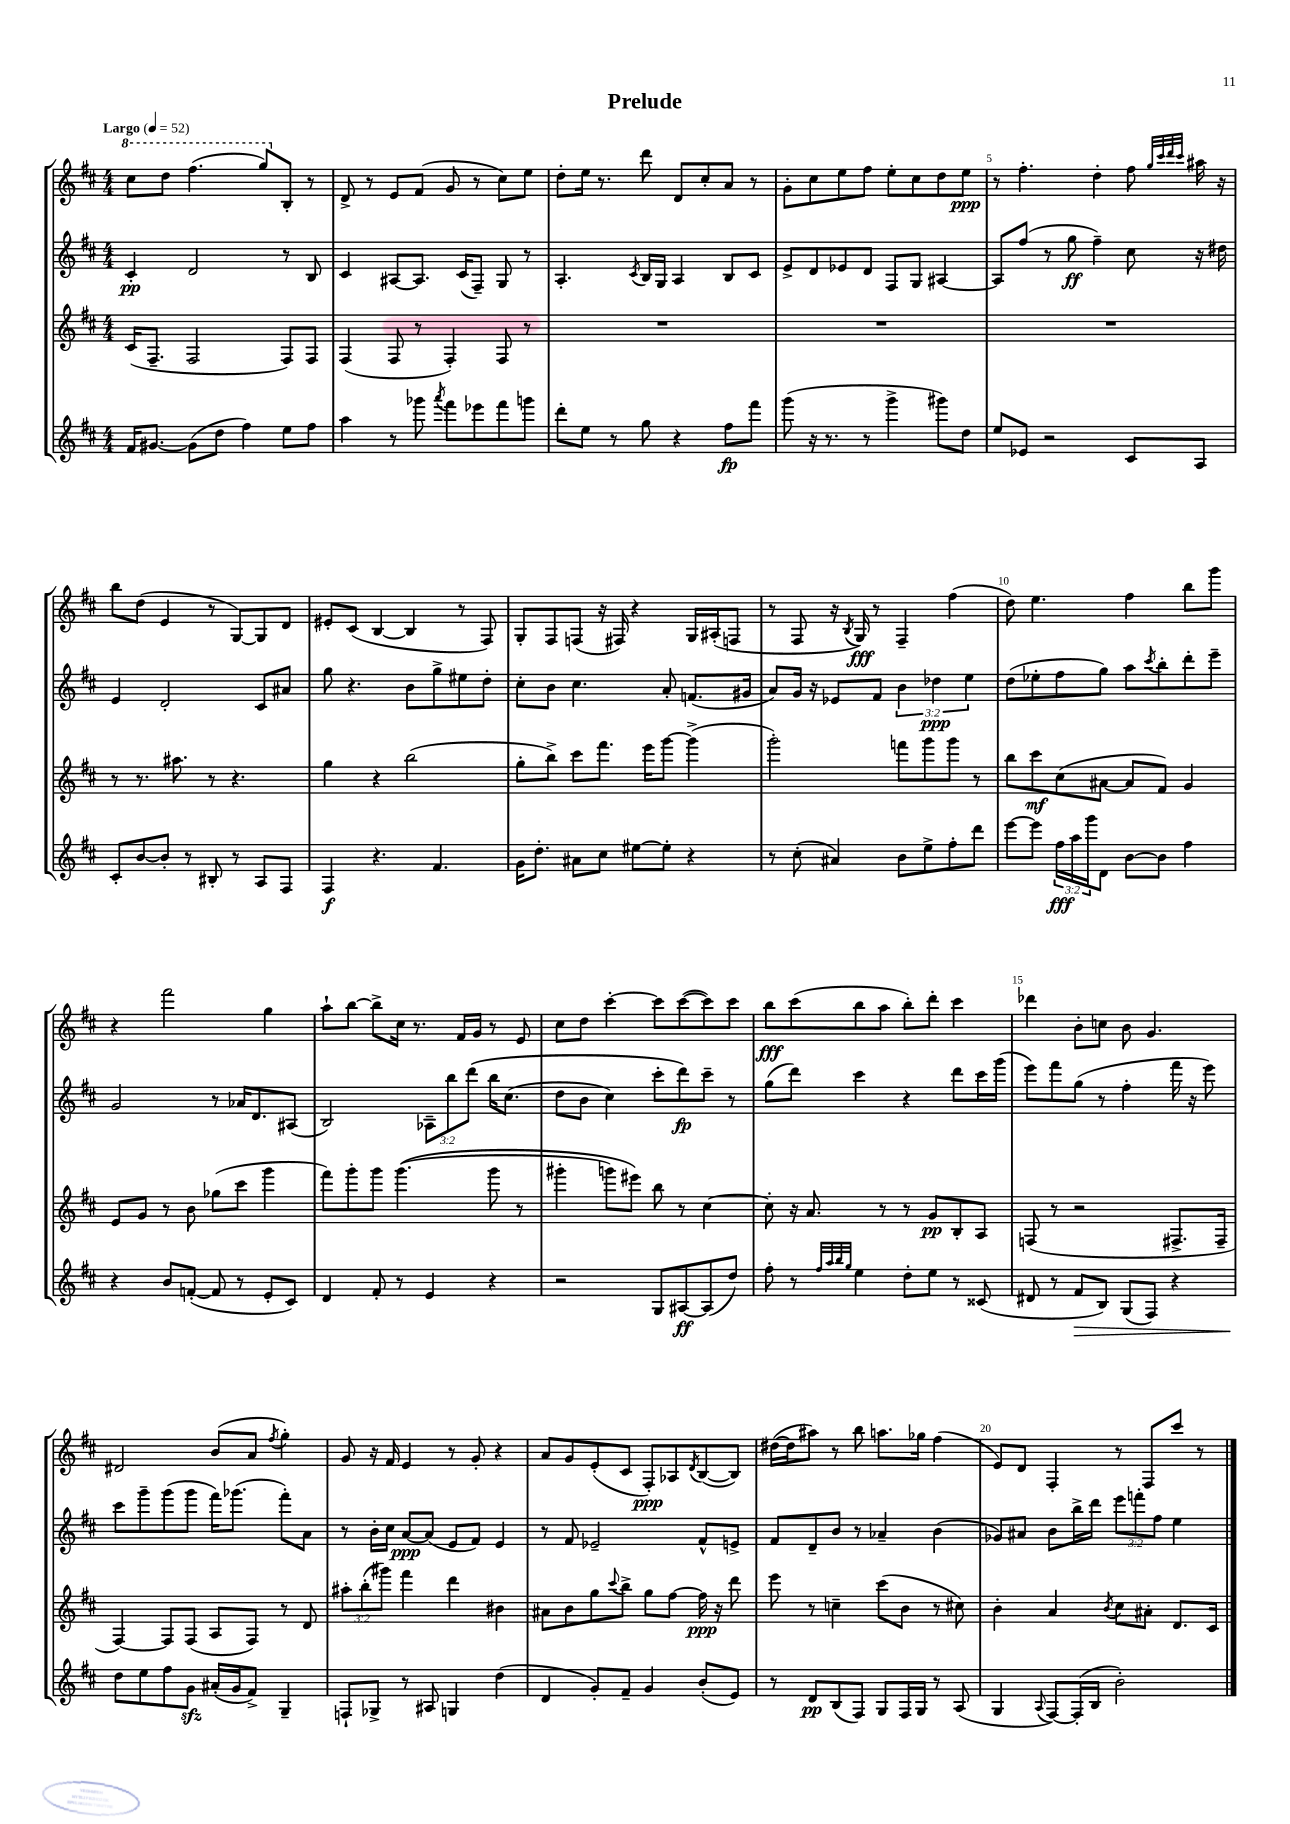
\header { title = "Prelude" }
<<
\new StaffGroup <<
\new Staff = "s0" {
    \clef treble \key d \major \numericTimeSignature \time 4/4 \tempo "Largo" 4 = 52
    \ottava #1 cis'''8 d'''8 fis'''4.( g'''8) \ottava #0 b8-. r8 |
    d'8-> r8 e'8 fis'8( g'8 r8 cis''8) e''8 |
    d''8-. e''16 r8. d'''8 d'8 cis''8-. a'8 r8 |
    g'8-. cis''8 e''8 fis''8 e''8-. cis''8 d''8 e''8\ppp |
    r8 fis''4.-. d''4-. fis''8 \grace { g''32 cis'''32 d'''32 cis'''32 } ais''16 r16 |
    b''8 d''8( e'4 r8 g8~) g8 d'8 |
    eis'8-. cis'8( b4~ b4 r8 fis8) |
    g8-. fis8 f8( r16 fis16) r4 g16 ais16-.( f8 |
    r8 fis8 r16 \acciaccatura { b8 } g16\fff) r8 fis4-- fis''4( |
    d''8) e''4. fis''4 b''8 g'''8 |
    r4 fis'''2 g''4 |
    a''8-! b''8~ b''8-> cis''16 r8. fis'16 g'16 r8 e'8 |
    cis''8 d''8 cis'''4~-. cis'''8 cis'''8~( cis'''8) cis'''8 |
    b''8\fff cis'''8( b''8 a''8 b''8-.) d'''8-. cis'''4 |
    des'''4 b'8-. c''8 b'8 g'4. |
    dis'2 b'8( a'8 \acciaccatura { fis''8 } g''4-.) |
    g'8 r16 fis'16 e'4 r8 g'8-. r4 |
    a'8 g'8 e'8-.( cis'8 fis8-.\ppp) aes8 \acciaccatura { d'8 } b8~( b8) |
    dis''16~( dis''16 ais''8) r8 b''8 a''8. ges''16 fis''4( |
    e'8) d'8 fis4-. r8 fis8 cis'''8 r8 \bar "|." |
}
\new Staff = "s1" {
    \clef treble \key d \major \numericTimeSignature \time 4/4 \override Staff.TupletNumber.text = #tuplet-number::calc-fraction-text
    cis'4-.\pp d'2 r8 b8 |
    cis'4 ais8~ ais8. cis'16( fis8--) g8 r8 |
    a4.-. \acciaccatura { cis'8 } b16 g16 a4 b8 cis'8 |
    e'8-> d'8 ees'8 d'8 fis8 g8 ais4~ |
    ais8 fis''8( r8 g''8\ff fis''4--) cis''8 r16 dis''16 |
    e'4 d'2-. cis'8 ais'8 |
    g''8 r4. b'8 g''8-> eis''8 d''8-. |
    cis''8-. b'8 cis''4. a'8-. f'8.( gis'16 |
    a'8) g'16 r16 ees'8 fis'8 \tuplet 3/2 { b'4 des''4\ppp e''4 } |
    d''8( ees''8-. fis''8 g''8) a''8 \acciaccatura { cis'''8 } b''8-. d'''8-. e'''8-- |
    g'2 r8 aes'16 d'8. ais8( |
    b2) \tuplet 3/2 { aes8-- b''8 d'''8\( } b''16 cis''8.( |
    d''8 b'8 cis''4) cis'''8-. d'''8\fp\) cis'''8-- r8 |
    g''8( d'''8) cis'''4 r4 d'''8 cis'''16 g'''16( |
    e'''8) fis'''8 g''8( r8 fis''4-. fis'''16 r16 e'''8) |
    cis'''8 g'''8-- g'''8( g'''8 fis'''16) ges'''8.( fis'''8-.) a'8 |
    r8 b'16-. cis''16 a'8~\ppp a'8( e'8 fis'8) e'4 |
    r8 fis'8 ees'2-- fis'8-^ e'8-> |
    fis'8 d'8-- b'8 r8 aes'4-- b'4( |
    ges'8) ais'8 b'8 b''16-> d'''16 \tuplet 3/2 { e'''8 f'''8-. fis''8 } e''4 \bar "|." |
}
\new Staff = "s2" {
    \clef treble \key d \major \numericTimeSignature \time 4/4 \override Staff.TupletNumber.text = #tuplet-number::calc-fraction-text
    cis'16( fis8.-- fis2 fis8) fis8 |
    fis4( fis8 r8 fis4-.) fis8 r8 |
    R1 |
    R1 |
    R1 |
    r8 r8. ais''8. r8 r4. |
    g''4 r4 b''2( |
    g''8-. b''8->) cis'''8 fis'''8. e'''16 g'''8~ g'''4->( |
    g'''2-.) f'''8 g'''8 g'''8 r8 |
    b''8 cis'''8\mf cis''8( ais'8~ ais'8 fis'8) g'4 |
    e'8 g'8 r8 b'8 ges''8( cis'''8 g'''4 |
    fis'''8) g'''8-. g'''8 g'''4.(\( g'''8 r8 |
    gis'''4-. g'''8) eis'''8\) b''8 r8 cis''4~ |
    cis''8-. r16 a'8. r8 r8 g'8\pp b8-. a8 |
    f8( r8 r2 fis8.-> fis16-- |
    fis4~) fis8 fis8( a8 fis8) r8 d'8 |
    \tuplet 3/2 { ais''8-. b''8-.( gis'''8) } fis'''4 d'''4 bis'4 |
    ais'8 b'8 g''8 \appoggiatura { cis'''8 } b''8-> g''8 fis''8~ fis''16\ppp r16 d'''8 |
    e'''8 r8 c''4-- cis'''8( b'8 r8 cis''8) |
    b'4-. a'4 \acciaccatura { b'8 } cis''8 ais'8-. d'8. cis'16 \bar "|." |
}
\new Staff = "s3" {
    \clef treble \key d \major \numericTimeSignature \time 4/4 \override Staff.TupletNumber.text = #tuplet-number::calc-fraction-text
    fis'16 gis'8.~ gis'8( d''8 fis''4) e''8 fis''8 |
    a''4 r8 ges'''8 \acciaccatura { a'''8 } fis'''8 ees'''8 fis'''8 g'''8 |
    d'''8-. e''8 r8 g''8 r4 fis''8\fp fis'''8 |
    g'''8( r16 r8. r8 g'''4-> gis'''8) d''8 |
    e''8 ees'8 r2 cis'8 a8 |
    cis'8-. b'8~ b'8-. r8 bis8-. r8 a8 fis8 |
    fis4\f r4. fis'4. |
    g'16 d''8.-. ais'8 cis''8 eis''8~ eis''8-. r4 |
    r8 cis''8-.( ais'4) b'8 e''8-> fis''8-. d'''8 |
    e'''8~ e'''8 \tuplet 3/2 { fis''16\fff a''16 g'''16 } d'8 b'8~ b'8 fis''4 |
    r4 b'8 f'8~-.( f'8 r8 e'8-. cis'8) |
    d'4 fis'8-. r8 e'4 r4 |
    r2 g8 ais8~\ff ais8( d''8) |
    fis''8-. r8 \grace { fis''32 a''32 b''32 g''32 } e''4 d''8-. e''8 r8 cisis'8( |
    dis'8 r8 fis'8\> b8) g8( fis8) r4 |
    d''8\! e''8 fis''8 g'8\sfz ais'16-.( g'16 fis'8->) g4-- |
    f8-! ges8-> r8 ais8 g4 d''4( |
    d'4 g'8-.) fis'8-- g'4 b'8-.( e'8) |
    r8 d'8\pp b8( fis8) g8 fis16 g16 r8 a8( |
    g4 \appoggiatura { a8 } fis8~) fis16-.( b16 b'2-.) \bar "|." |
}
>>
>>
\layout { \context { \Score \override BarNumber.break-visibility = ##(#f #t #t) barNumberVisibility = #(every-nth-bar-number-visible 5) } }
